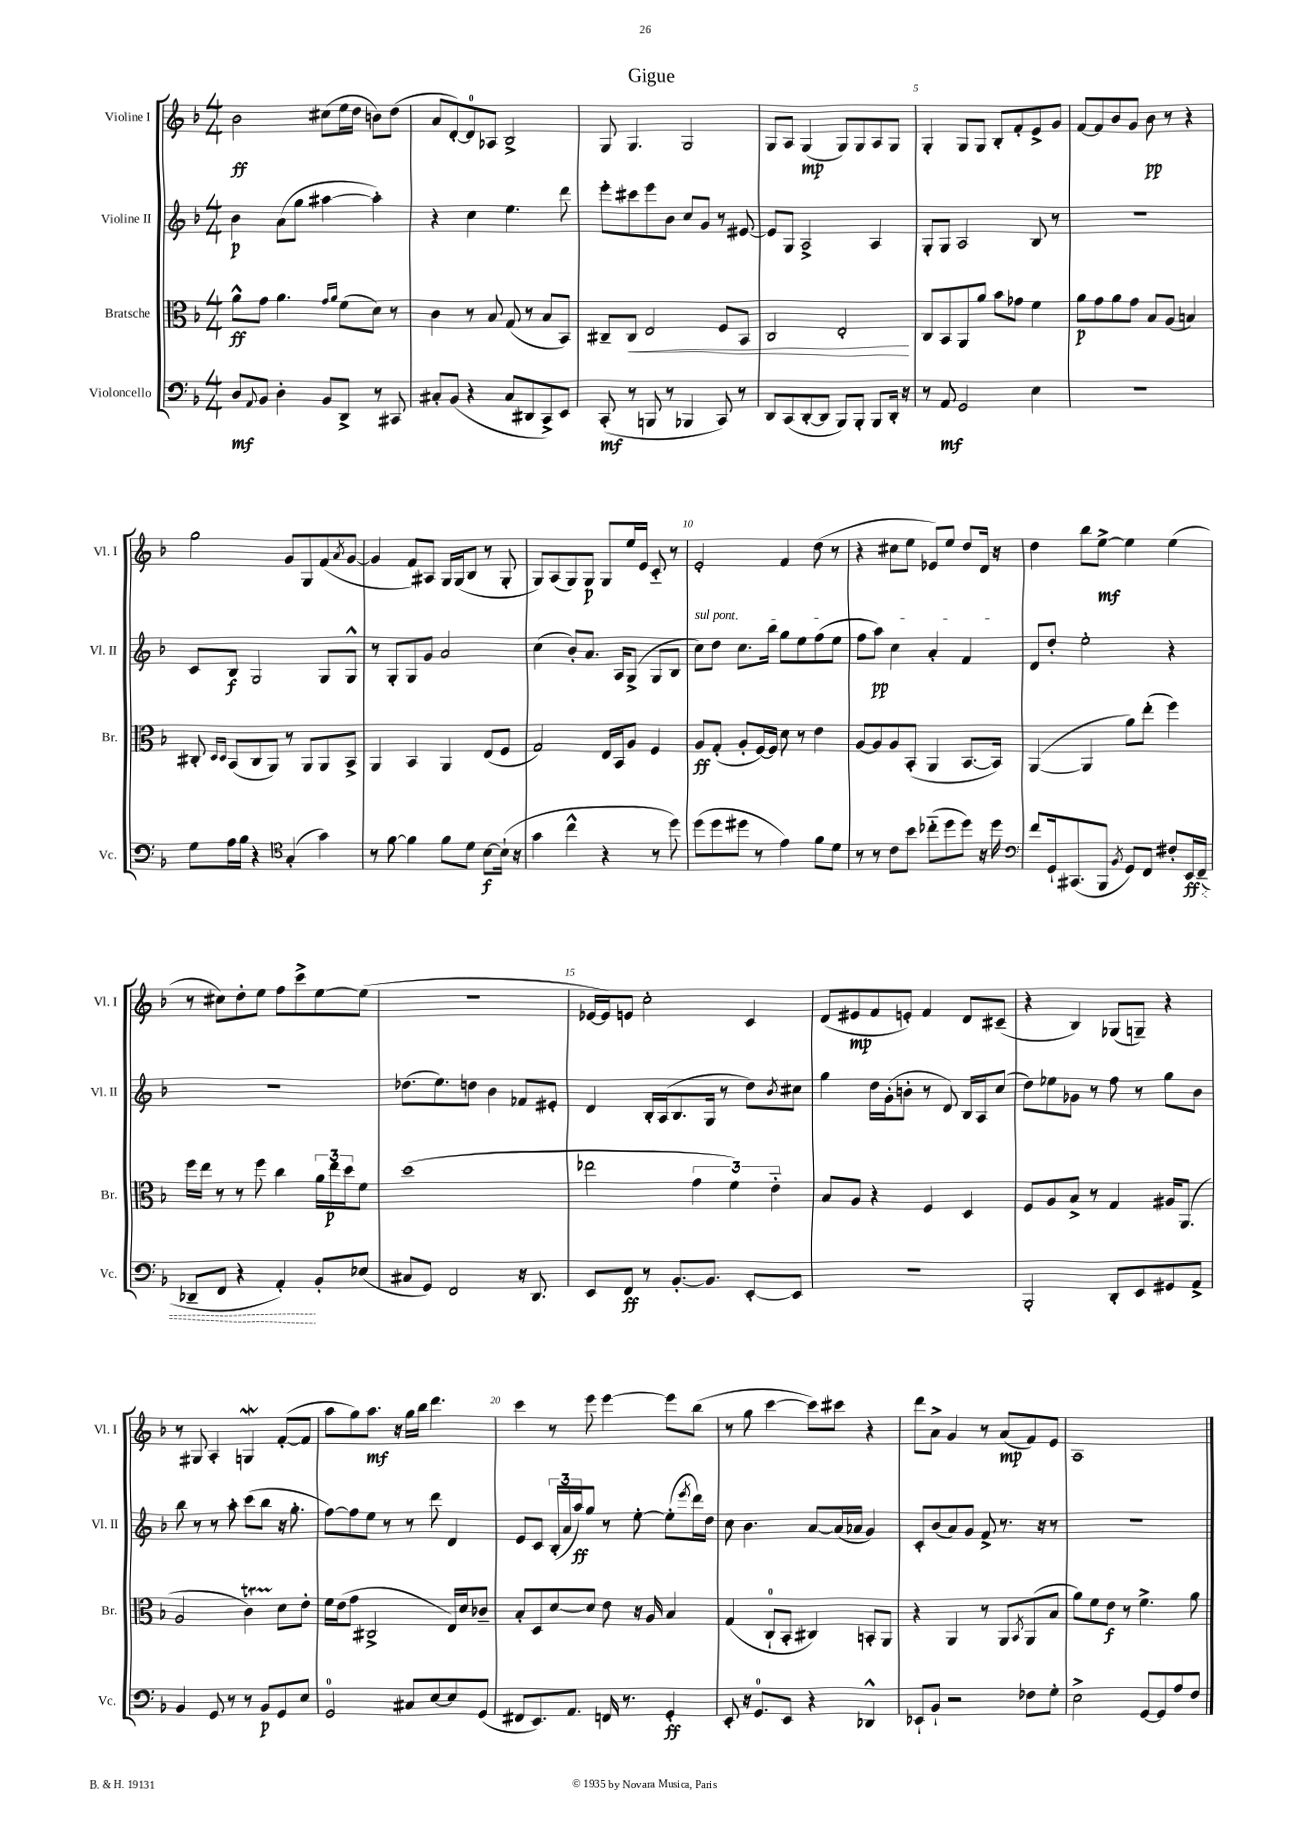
\header { title = "Gigue" }
<<
\new StaffGroup <<
\new Staff = "s0" \with { instrumentName = "Violine I" shortInstrumentName = "Vl. I" } {
    \clef treble \key f \major \numericTimeSignature \time 4/4
    bes'2\ff cis''8( e''16 d''16 b'8) d''8( |
    a'8 d'8~-.) d'8-0 aes8 bes2-> |
    g8 g4. g2 |
    g8 a8 g4\mp( g8) g8 a8 g8 |
    g4-. g8 g8 bes8-. f'8-. e'8-> g'8 |
    f'8~ f'8 bes'8 g'8 bes'8\pp r8 r4 |
    g''2 g'8 g8 f'8( \acciaccatura { a'8 } g'8~ |
    g'4 f'8) ais8 g16 g16( bes8 r8 g8-. |
    g8) a8( g8) g8\p g8 e''16 e'16 c'8-_ r8 |
    e'2-. f'4 d''8( r8 |
    r4 cis''8 e''8 ees'8) e''8 d''8 d'16 r16 |
    d''4 bes''8 e''8~->\mf e''4 e''4( |
    r8 cis''8) d''8-. e''8 f''8 c'''8-> e''8~ e''8( |
    r1 |
    ees'16~ ees'16) e'8 c''2-. c'4 |
    d'8( eis'8\mp f'8 e'8-.) f'4 d'8 cis'8--( |
    r4 bes4) ges8( g8--) r4 |
    r8 gis8 a4-. g4\mordent f'8~-.( f'8 |
    a''8 g''8) a''8.\mf r16 g''16 bes''16 d'''4. |
    c'''4 r8 e'''8 e'''4~ e'''8 bes''8( |
    r8 g''8 c'''4~ c'''8) cis'''8 r4 |
    d'''8 a'8-> g'4 r8 a'8\mp( f'8) e'8 |
    a1 \bar "|." |
}
\new Staff = "s1" \with { instrumentName = "Violine II" shortInstrumentName = "Vl. II" } {
    \clef treble \key f \major \numericTimeSignature \time 4/4
    bes'4\p a'8( g''8 ais''4~ ais''4-.) |
    r4 c''4 e''4. d'''8 |
    e'''8-. cis'''8 e'''8 bes'8 c''8 g'8 r8 eis'8~ |
    eis'8 g8 a2-> a4 |
    g8-. g8 a2 bes8 r8 |
    R1 |
    c'8 bes8\f g2 g8 g8-^ |
    r8 g8-. g8 g'8 a'2 |
    c''4( bes'8-.) a'8. a16 g8->( g8 bes8 |
    \once \override TextSpanner.bound-details.left.text = \markup { \italic "sul pont." } c''8\startTextSpan) d''8 c''8. bes''16 g''8 e''8 f''8( e''8 |
    f''8 a''8\pp) c''4 a'4-. f'4\stopTextSpan |
    d'8 d''8-. e''2-. r4 |
    R1 |
    des''8.( e''8.) d''8 bes'4 fes'8 eis'8-. |
    d'4 bes16-. a16( bes8. g16 r8 d''8) \acciaccatura { bes'8 } cis''8 |
    g''4 d''16 g'16-.( b'8-. r8 d'8) bes16 a16 c''8( |
    d''8) ees''8 ges'8 r8 f''8 r8 g''8 bes'8 |
    bes''8 r8 r8 a''8-. c'''8( bes''8 r16 g''8.-. |
    f''8~) f''8 e''8 r8 r8 d'''8 d'4 |
    e'8 c'8 \tuplet 3/2 { bes16-.( a'16 a''16\ff) } g''8 r8 e''8~-. e''8-.( \acciaccatura { e'''8 } d'''16) d''16 |
    c''8 bes'4. a'8~ a'16( aes'16 g'4) |
    c'8-. bes'8( a'8) g'8 f'8-> r8. r16 r8 |
    R1 \bar "|." |
}
\new Staff = "s2" \with { instrumentName = "Bratsche" shortInstrumentName = "Br." } {
    \clef alto \key f \major \numericTimeSignature \time 4/4
    a'8-^\ff g'8 a'4. \grace { g'16 a'16 } f'8( d'8) r8 |
    c'4 r8 bes8 g8( r8 bes8 bes,8) |
    cis8-- cis8\< e2 f8 bes,8 |
    c2 e2-.\! |
    c8 bes,8 a,8 a'8 bes'8 ges'8 f'4 |
    a'8\p g'8 a'8 g'8 bes8 a8( b4) |
    cis8-. \grace { d16 d16 } bes,8( cis8 a,8) r8 a,8 a,8 bes,8-> |
    a,4 bes,4 a,4 e8( f8 |
    g2) e16 bes,16 a8 f4 |
    a8\ff g8-.( a8-. f16~) f16 d'8 r8 e'4 |
    a8~ a8 a8 bes,8-.( a,4 bes,8.~ bes,16) |
    a,4~( a,4 a'8) e''8-.( f''4) |
    f''16 e''16 r8 r8 f''8 c''4 \tuplet 3/2 { a'16 e''16\p d''16 } f'8 |
    d''1( |
    ees''2 \tuplet 3/2 { g'4 f'4) e'4-_ } |
    bes8 a8 r4 f4 d4 |
    f8 a8 bes8-> r8 g4 ais16 a,8.( |
    a2 c'4\startTrillSpan) d'8\stopTrillSpan e'8-. |
    f'16 e'16( g'8 cis2-> e16) d'16 ces'8-- |
    bes8-. d8 d'8~ d'8 e'8 r16 a16 bes4 |
    g4( c8-0-! bes,8-. cis4) b,8-. a,8 |
    r4 a,4 r8 a,8 \acciaccatura { bes,8 } a,8( bes8 |
    a'8) f'8 e'8\f r8 f'4.-> a'8 \bar "|." |
}
\new Staff = "s3" \with { instrumentName = "Violoncello" shortInstrumentName = "Vc." } {
    \clef bass \key f \major \numericTimeSignature \time 4/4
    d8\mf \appoggiatura { a,8 } bes,8 d4-. bes,8 d,8-> r8 cis,8 |
    cis8-. bes,8( r4 cis8 dis,8 c,8->) e,8 |
    c,8-.\mf( r8 b,,8 r8 bes,,4 c,8) r8 |
    d,8 c,8( d,8~-. d,8 bes,,8) bes,,8-. bes,,8 d,16-. r16 |
    r8 a,8\mf g,2 e4 |
    R1 |
    g8 a16 bes16 r4 \clef tenor g4-.( g'4) |
    r8 f'8~ f'4 f'8 d'8 bes8~\f bes16-!( r16 |
    g'4 c''4-^ r4 r8 d''8) |
    d''8( d''8 dis''8 r8 e'4) f'8 d'8 |
    r8 r8 c'8 bes'8 ces''8-_( d''8 d''8) r16 d''16 |
    \clef bass f'8 g,16-! cis,8.( bes,,8 \acciaccatura { bes,8 } g,8) f,8 fis8-. \once \override Hairpin.style = #'dashed-line e,16\ff\< f,16--( |
    des,8-- f,8 r4 a,4-.\!) bes,8-. ees8( |
    cis8 g,8) f,2 r16 d,8. |
    e,8 f,8\ff r8 bes,8.~-. bes,8. e,8~-. e,8 |
    R1 |
    bes,,2-. d,8-. e,8 gis,8 a,8-> |
    bes,4 g,8 r8 r8 bes,8\p g,8 e8 |
    g,2-0 cis8 e8~ e8 g,8( |
    fis,8 e,8.) a,8. f,16 r8. g,4-.\ff |
    e,8-. r16 g,8.-0 e,8 r4 des,4-^ |
    ees,8-! bes,8-! r2 fes8 g8-. |
    e2-> g,8~ g,8 a8 f8 \bar "|." |
}
>>
>>
\layout { \context { \Score \override BarNumber.break-visibility = ##(#f #t #t) barNumberVisibility = #(every-nth-bar-number-visible 5) } }
